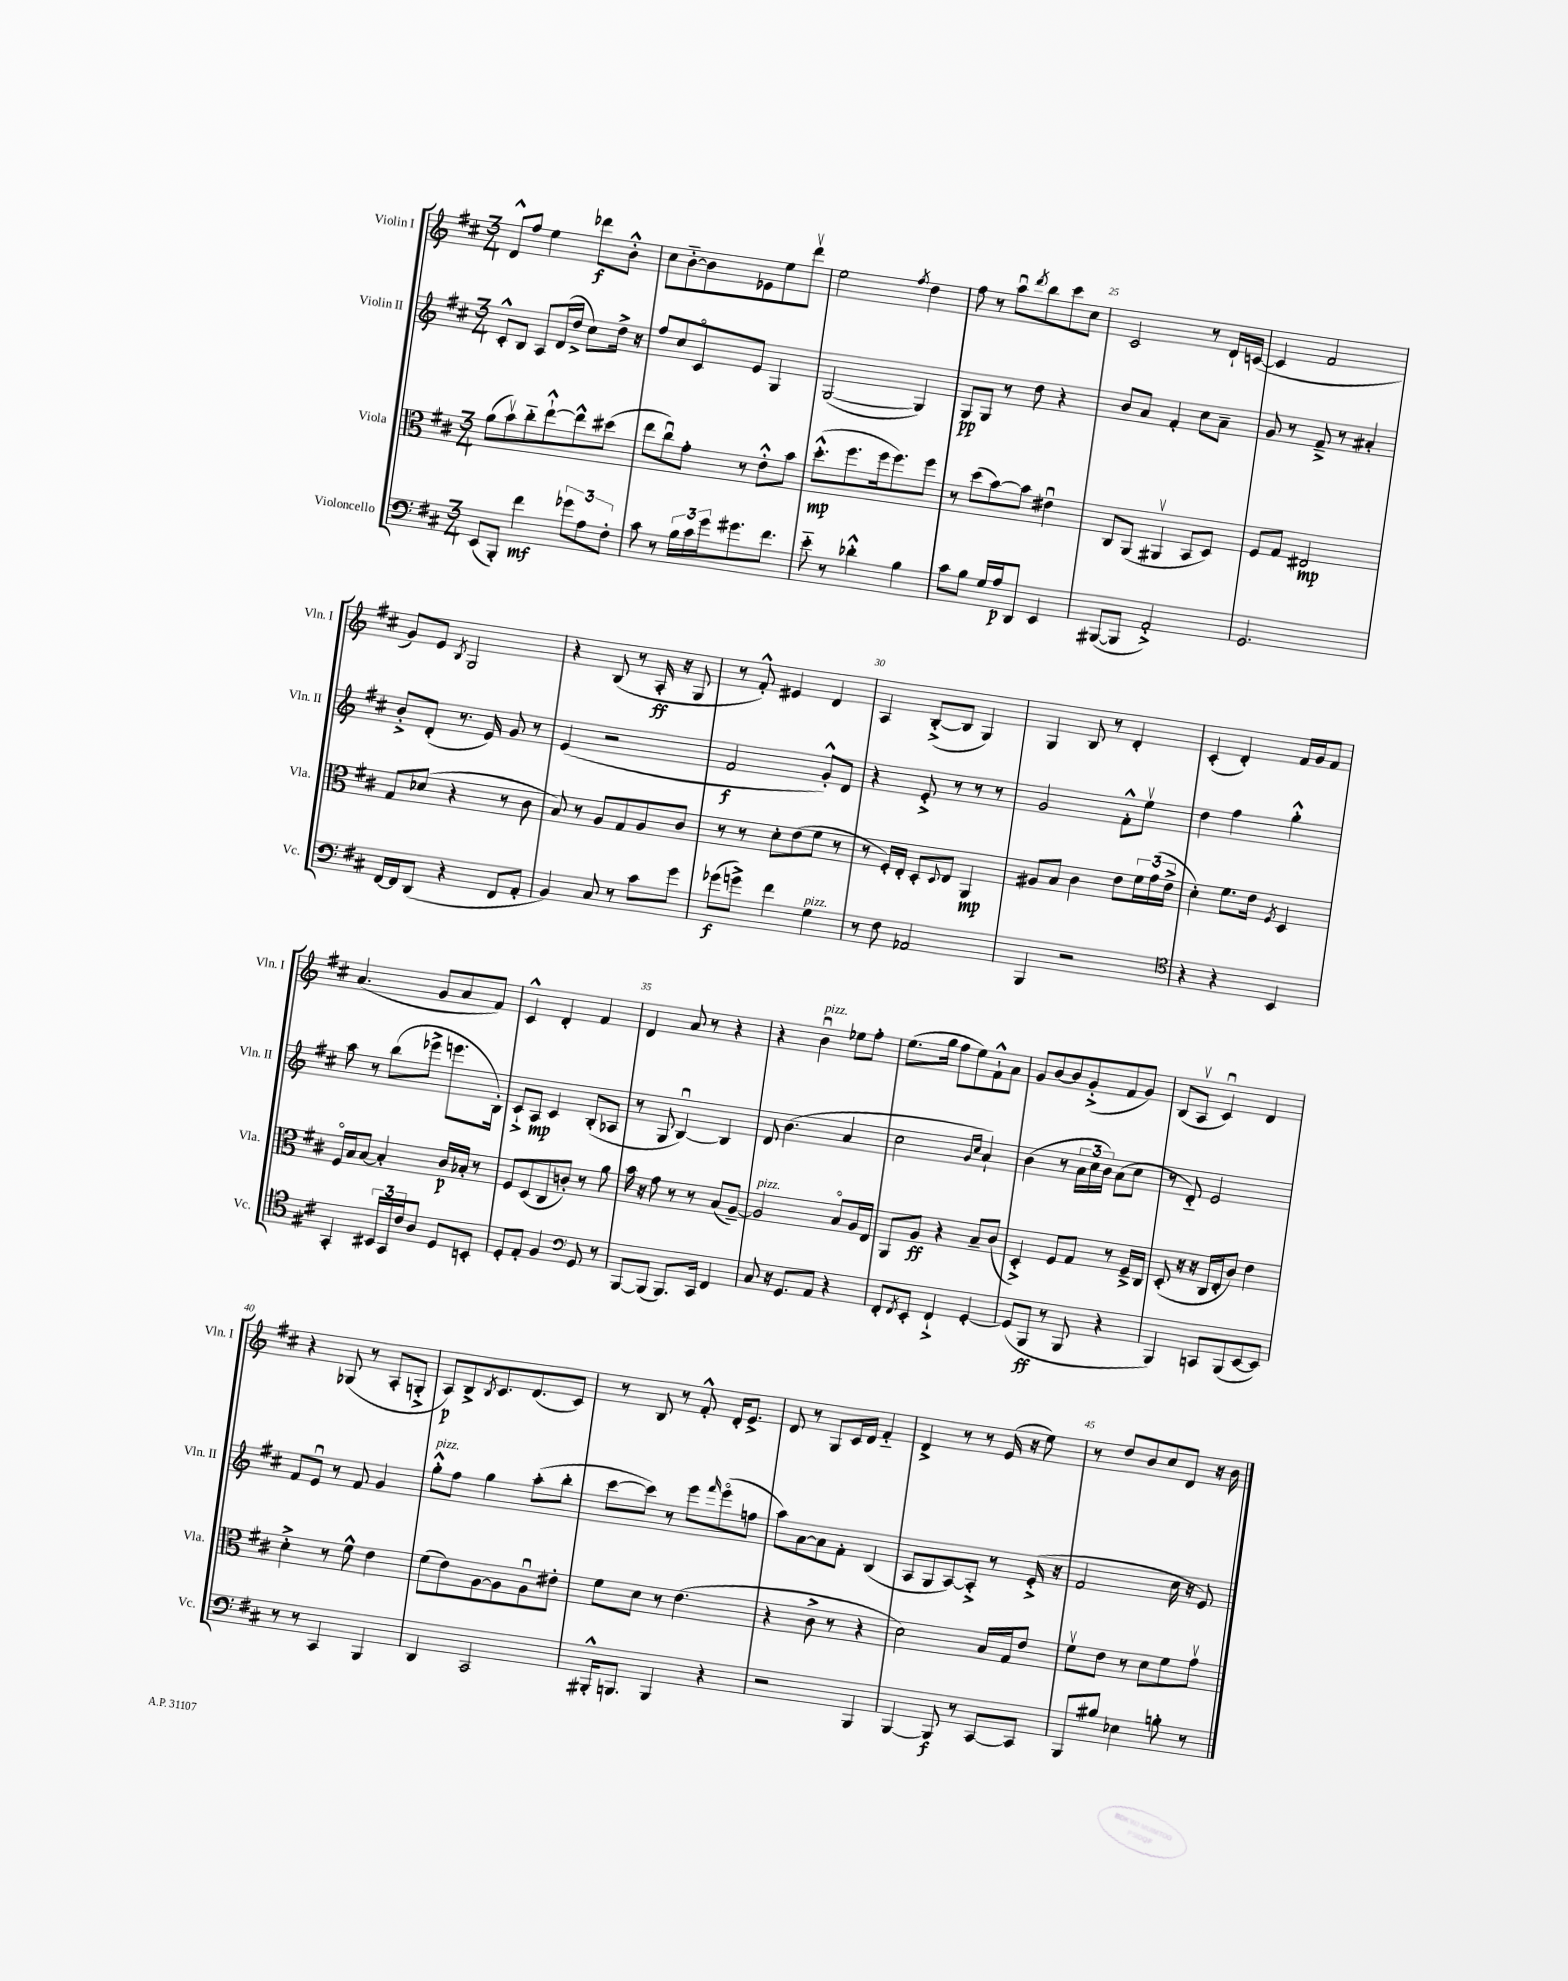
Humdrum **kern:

**kern	**kern	**kern	**kern
*staff4	*staff3	*staff2	*staff1
*clefF4	*clefC3	*clefG2	*clefG2
*k[f#c#]	*k[f#c#]	*k[f#c#]	*k[f#c#]
*M3/4	*M3/4	*M3/4	*M3/4
(8EE	(8a	8c#'^^	8d^^
8BBB')	8bv)	8B	8ff#
4f#	8cc#'~	8A	4ee
.	[8ee`^^	(16d	.
.	.	16dd^	.
12g-	8ee^^]	8cc#)	8ddd-
12A	.	.	.
.	(8dd#	16dd^	8b'^^
12F#'	.	.	.
.	.	16r	.
=	=	=	=
8c#	8ee	8ff#	8cc#
8r	8cc#u)	8cc#	[8b'~
24B	8g'	8c#o	8b]
24c#	.	.	.
24g	.	.	.
8.g#	8r	8e	8e-
.	8e'^^	4G	8ee
8.f#	.	.	.
.	8b	.	8dddv
=	=	=	=
8e'~	(8.dd'^^	([2G	2ee
8r	.	.	.
.	8.ff#	.	.
4d-'^^	.	.	.
.	16ff#	.	.
.	8.ff#)	.	.
.	.	.	8qff#
4B	.	4G])	4dd
.	8ff#	.	.
=	=	=	=
8c#	8r	8G	8ff#
8B	(8dd	8G	8r
16G	[8b)	8r	8aau
16A	.	.	.
.	.	.	8qddd
8DD	8b]	8dd	8bb
4EE	4e#u	4r	8ccc#
.	.	.	8cc#
=	=	=	=
([8BBB#	8C#	8b	2c#
8BBB#]	(8AA	8a	.
2AA'^)	4AA#v	4f#'	.
.	8BB	8cc#	8r
.	8D)	8a~	16d`
.	.	.	([16c
=	=	=	=
2.GG	8F#	8g	4c]
.	8G	8r	.
.	2E#	8f#~^	2f#
.	.	8r	.
.	.	4a#'	.
=	=	=	=
[16FF#	8G	8b'^	8g)
16FF#]	.	.	.
(8DD	(8d-	(8d'	8e
.	.	.	8qB
4r	4r	8.r	2G
.	.	16e)	.
8FF#	8r	8g	.
8AA'	8c#	8r	.
=	=	=	=
4BB)	8B)	(4e	4r
.	8r	.	.
8C#	8A	2r	(8B
8r	8G	.	8r
8c#	8A	.	16A'
.	.	.	16r
8g	8c#	.	8G
=	=	=	=
(8g-	8r	2f#	8r
8g^)	8r	.	8f#'^^)
4f#	8d'	.	4e#
.	(8e	.	.
4G	8f#	8g'^^)	4d
.	8r	8d	.
=	=	=	=
8r	8r	4r	4A
8F#	16F#')	.	.
.	16E'	.	.
2AA-	8D'	8e'^	([8B'^
.	8qqD	.	.
.	8E	8r	8B]
.	4AA	8r	4G)
.	.	8r	.
=	=	=	=
4BBB	8A#	2g	4G
.	8B	.	.
2r	4c#	.	8B
.	.	.	8r
.	8e	8f#'^^	4d'
.	24f#	8eev	.
.	(24g	.	.
.	24e^	.	.
=	=	=	=
*clefC4	*	*	*
4r	4d')	4dd	(4c#'
4r	8.f#	4ff#	4d')
.	16e	.	.
.	8qF#	.	.
4BB	4D	4gg'^^	16f#
.	.	.	16g
.	.	.	8f#
=	=	=	=
4GG'	16F#o	8aa	(4.a
.	16B	.	.
.	[8B	8r	.
24BB#	4B']	(8bb	.
24GG	.	.	.
24c#	.	.	.
8A	.	8eee-^	8g
8D	16c#	8.eee	8a
.	16B-'	.	.
8BB'	8r	.	8f#)
.	.	16B')	.
=	=	=	=
8D'	8F#	8c#`^	4c#^^
8E'	(8D	8A	.
4F#	8C#	4c#	4d'
.	8c')	.	.
*clefF4	*	*	*
8GG	8r	(8B'	4f#
8r	8a	8A-	.
=	=	=	=
[8BBB	16b	8r	4d
.	16r	.	.
(8BBB]	8g	8G	.
8.BBB)	8r	[4Bu)	8a
.	8r	.	8r
16CC#	.	.	.
4FF#	(8B	4B]	4r
.	[8A~)	.	.
=	=	=	=
8C#	2A]	8d	4r
16r	.	(4.b	.
8.GG	.	.	.
.	.	.	4bu
8AA	.	.	.
4r	8Bo	4a	8ee-
.	16A	.	8ff#'
.	16E	.	.
=	=	=	=
8FF#'	8AA	2cc#	(8.ee
8qFF#	.	.	.
8EE'	8A	.	.
.	.	.	16gg
4FF#`^	4r	.	8ff#
.	.	.	8ee)
.	.	16qqg	.
.	.	16qqcc#	.
[4GG'	8B~	4a`)	8f#`^^
.	(8c#	.	8a
=	=	=	=
(8GG]	4D'^)	(4b	8g
8BBB	.	.	[8b
8r	8F#	8r	8b]
8BBB	8G	24a	(8g'^
.	.	24cc#	.
.	.	24b)	.
4r	8r	(8a	8f#
.	16F#~^	8cc#	8g)
.	16C#	.	.
=	=	=	=
4BBB)	(8D'	8r	(8B
.	16r	8d'~)	8Av
.	16r	.	.
8CC	16C#	2e	4c#u)
.	16E'	.	.
(8BBB	8c#)	.	.
[8EE	4e	.	4d
8EE])	.	.	.
=	=	=	=
8r	4d'^	8f#	4r
8r	.	8eu	.
4CC#	8r	8r	(8G-
.	8f#^^	8f#	8r
4BBB	4e	4g	8A'
.	.	.	8G'^
=	=	=	=
4DD	(8f#	8gg'^^	8A)
.	8e)	8ff#	8B^
.	.	.	8qB
2CC#	[8A	4gg	8.c#
.	8A]	.	.
.	.	.	(8.d
.	8Au	(8aa'	.
.	8e#'	8bb'	8c#)
=	=	=	=
16BBB#'^^	8f#	[8ccc#	8r
8.BBB	.	.	.
.	8d	8ccc#])	8B
4BBB	8r	8r	8r
.	(4.e	8eee	8f#'^^
.	.	16qqfff#	.
4r	.	(8eeeo	16d'
.	.	.	8.e^
.	.	8ff	.
=	=	=	=
2r	4r	8aa)	8d
.	.	[8a	8r
.	8c#^	8a]	8G
.	8r	8f#'	16c#
.	.	.	16d
4BBB	4r	(4B	4f#'~
=	=	=	=
[4BBB	2d)	8A	4d^
.	.	8G	.
8BBB]	.	[8A)	8r
8r	.	8A'^]	8r
[8CC#	16B	8r	(16e
.	16G	.	16r
8CC#]	8e	(16e'^	8ee)
.	.	16r	.
=	=	=	=
8BBB	8f#v	2f#	8r
8B#	8e	.	8dd
4E-	8r	.	8b
.	8d	.	8cc#
8B'	8f#	16cc#	8d
.	.	16r	.
8r	8gv	8e)	16r
.	.	.	16b
==	==	==	==
*-	*-	*-	*-
